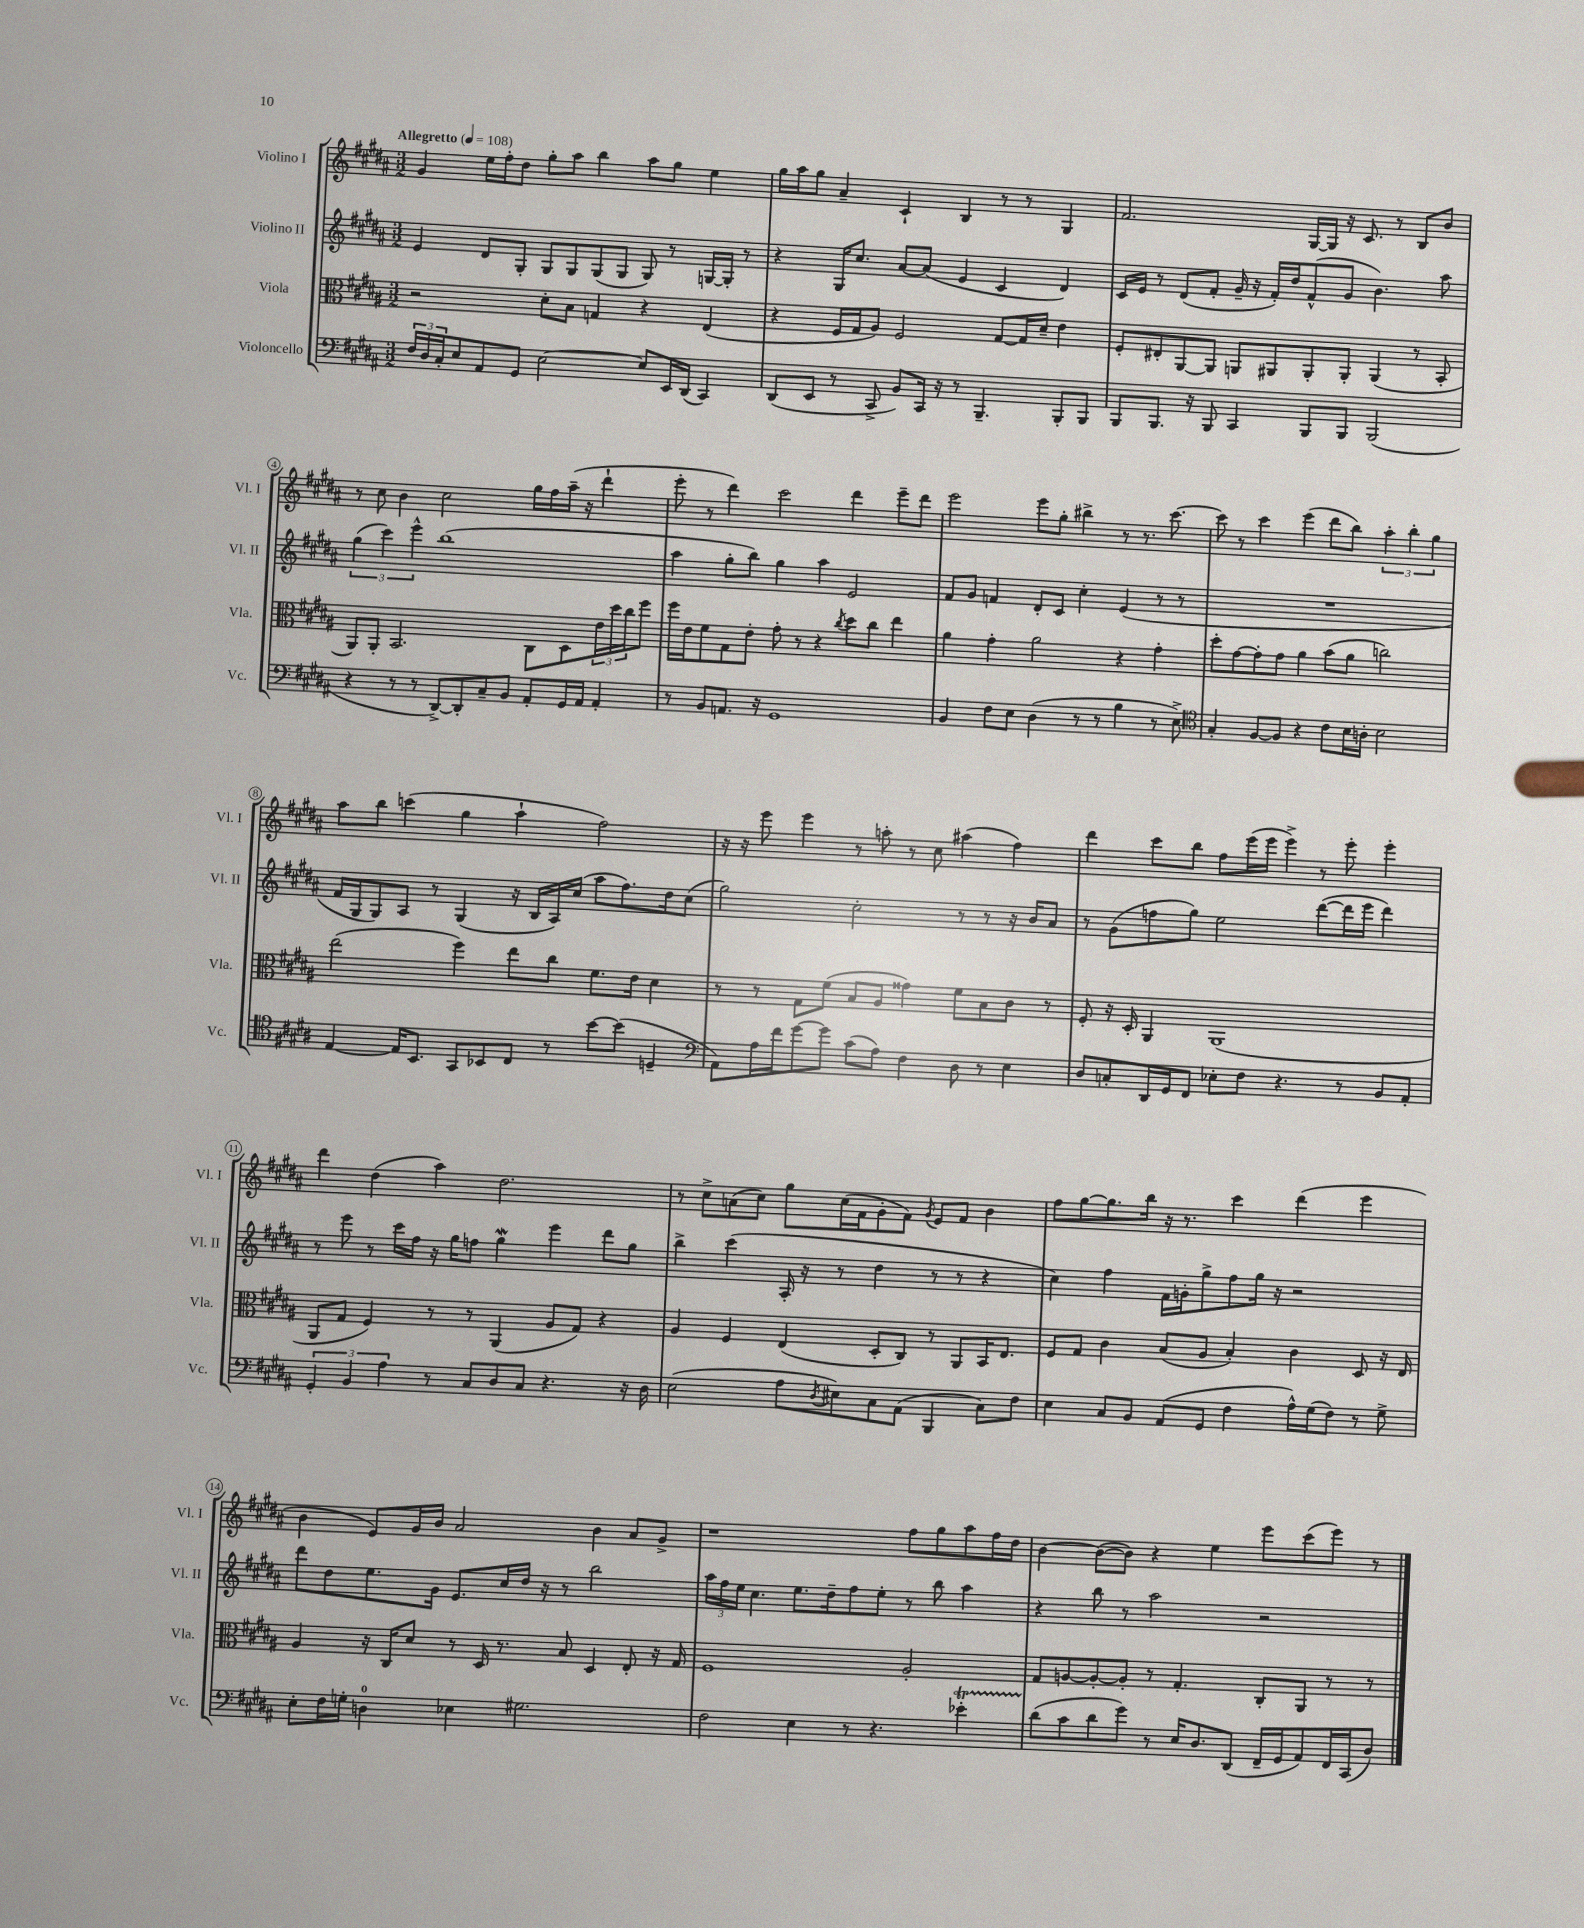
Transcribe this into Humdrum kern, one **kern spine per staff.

**kern	**kern	**kern	**kern
*part4	*part3	*part2	*part1
*staff4	*staff3	*staff2	*staff1
*I"Violoncello	*I"Viola	*I"Violino II	*I"Violino I
*I'Vc.	*I'Vla.	*I'Vl. II	*I'Vl. I
*clefF4	*clefC3	*clefG2	*clefG2
*k[f#c#g#d#a#]	*k[f#c#g#d#a#]	*k[f#c#g#d#a#]	*k[f#c#g#d#a#]
*M3/2	*M3/2	*M3/2	*M3/2
*MM108	*MM108	*MM108	*MM108
=1	=1	=1	=1
!	!	!	!LO:TX:a:B:t=Allegretto
24F#/LL	2r	4e/	4g#/
24D#/	.	.	.
24C#'/J	.	.	.
8E/	.	.	.
8AA#/	.	8d#/L	16ee\LL
.	.	.	16ff#'\J
8GG#/J	.	8G#'/J	8dd#\J
[2E\	8d#'\L	8G#/L	8gg#'\L
.	8B\J	8G#/	8aa#\J
.	4Gn/	(8G#/	4bb\
.	.	8G#/J	.
8E/L]	4r	8G#/)	8aa#\L
16EE/L	.	8r	8gg#\J
(16DD#/JJ	.	.	.
4CC#/)	(4E/	[16Gn/LL	4ee\
.	.	16G'/JJ]	.
.	.	8r	.
=2	=2	=2	=2
(8DD#/L	4r	4r	16gg#\LL
.	.	.	16aa#\J
8EE/J	.	.	8gg#\J
8r	16F#/LL	16G#/KL	4a#~/
.	16G#/J	8.cc#/J	.
8CC#^/	8A#/J)	.	.
8BB/L)	2F#/	[8a#/L	4c#`/
16CC#/Jk	.	(8a#/J]	.
16r	.	.	.
8r	.	4e/	4B/
4.BBB~/	.	.	.
.	[8G#/L	4c#/	8r
.	16G#/L]	.	8r
.	16d#~/JJ	.	.
8BBB'/L	4e\	4d#/)	4G#/
8BBB/J	.	.	.
=3	=3	=3	=3
8BBB/L	8F#'/L	16c#/LL	2.f#/
.	.	16e/JJ	.
8.BBB/J	8E#X'/	8r	.
.	[8AA#/	(8d#/L	.
16r	.	.	.
8BBB/	8AA#/J]	8f#'/J	.
4CC#/	8AAn/L	16g#~/	.
.	.	16r	.
.	8AA#X/	16f#'/LL)	.
.	.	16dd#/J	.
8BBB/L	8AA#'/	(8f#^^/	[16G#/LL
.	.	.	16G#/JJ]
8BBB/J	8AA#'/J	8g#/J	16r
.	.	.	8.c#/
(2BBB/	(4AA#/	4.b\)	.
.	.	.	8r
.	8r	.	8B/L
.	8BB'/	8aa#\	8b/J
!!LO:LB:g=z
=4	=4	=4	=4
4r	8AA#/L)	(6gg#\	8r
.	8AA#'/J	.	8cc#\
.	.	6ccc#\)	.
8r	2.BB/	.	4b\
.	.	6eee^^\	.
8r	.	.	.
[8DD#^/L)	.	(1bb	2cc#\
8DD#'/]	.	.	.
8C#~/	.	.	.
8BB/J	.	.	.
8AA#'/L	8C#\L	.	16gg#\LL
.	.	.	16ff#\
16GG#/L	8D#\	.	(16aa#~\JJ
16AA#/JJ	.	.	16r
4AA#'/	24e\L	.	4ddd#`\
.	24dd#\	.	.
.	24cc#\J	.	.
.	8ff#\J	.	.
=5	=5	=5	=5
8r	16ff#\LL	4aa#\	8eee'\
.	16e\J	.	.
8BB/L	8f#\	.	8r
8.AAn/J	8G#\	8gg#'\L	4ddd#\)
.	8e'\J	8bb\J)	.
16r	.	.	.
1GG#	8g#'\	4gg#\	2ccc#\
.	8r	.	.
.	4r	4aa#\	.
.	8qcc#/	.	.
.	8dd#\L	2e/	4ddd#\
.	8cc#\J	.	.
.	4ee\	.	8eee~\L
.	.	.	8ddd#\J
=6	=6	=6	=6
4BB/	4a#\	8f#/L	2eee\
.	.	8g#/J	.
8F#\L	4g#'\	4fn/	.
8E\J	.	.	.
(4D#\	2a#\	8d#'/L	8eee\L
.	.	8c#/J	8gg#'\J
8r	.	4cc#'\	4bb#X^\
8r	.	.	.
4B\	4r	(4e/	8r
.	.	.	8.r
8r	4g#'\	8r	.
.	.	.	[8.ccc#\
8E^\)	.	8r	.
=7	=7	=7	=7
*clefC4	*	*	*
4G#'/	8dd#'\L	1.r	8ccc#\]
.	[8g#\	.	8r
[8F#/L	8g#'\]	.	4ccc#\
8F#/J]	8g#\J	.	.
4r	4a#\	.	(4eee\
8c#\L	(8b\L	.	8ddd#\L
16B\L	8a#\J	.	8bb\J)
16An'\JJ	.	.	.
2B\	2ccn\)	.	6aa#'\
.	.	.	6bb'\
.	.	.	6gg#\
!!LO:LB:g=z
=8	=8	=8	=8
[4E/	(2ee\	16f#/LL	8aa#\L
.	.	16G#/J	.
.	.	8G#/)	8bb\J
16E/KL]	.	8A#/J	(4cccn\
8.BB/J	.	.	.
.	.	8r	.
8GG#/L	4ff#\)	(4G#/	4gg#\
8BB-X/	.	.	.
8C#/J	8ee\L	16r	4aa#`\
.	.	16B/LL	.
8r	8cc#\J	16A#/)	.
.	.	(16cc#/JJ	.
[8b\L	8.f#\L	8aa#\L	2ff#\)
(8b\J]	.	8.ff#\)	.
.	16e\Jk	.	.
4Dn~/	4d#\	.	.
.	.	16dd#\k	.
.	.	(8cc#\J	.
=9	=9	=9	=9
*clefF4	*	*	*
8AA#\L)	8r	2gg#\)	16r
.	.	.	16r
16A#\L	8r	.	8eee\
16f#\J	.	.	.
[8g#\	8G#\L	.	4eee\
8g#\J]	(8f#\J	.	.
(8c#\L	8B/L	2cc#'\	8r
8A#\J)	8A#/J	.	8aan'\
4F#\	4g##X\)	.	8r
.	.	.	8cc#\
8D#\	8f#\L	8r	(4aa#X\
8r	8B\	8r	.
4E\	8c#\J	16r	4ff#\)
.	.	16b/KL	.
.	8r	8a#/J	.
=10	=10	=10	=10
8D#/L	8F#'/	8r	4ddd#\
8Cn'/	16r	(8g#\L	.
.	16D#'/	.	.
16DD#/L	4AA#/	8ffn\	8ccc#\L
16GG#/J	.	.	.
8FF#/J	.	8gg#\J)	8bb\J
8E-X'\L	(1AA#	2ee\	8ff#\L
8F#\J	.	.	(16eee\L
.	.	.	16eee\JJ
4.r	.	.	4eee^\)
.	.	([8ddd#\L	8r
8r	.	16ddd#\L]	8eee'\
.	.	16eee\JJ	.
8BB/L	.	4ddd#\)	4eee'\
8AA#'/J	.	.	.
!!LO:LB:g=z
=11	=11	=11	=11
6GG#'/	8AA#/L	8r	4ddd#\
.	8G#/J	8eee\	.
6BB/	.	.	.
.	4F#/)	8r	(4dd#\
6A#\	.	.	.
.	.	16ccc#\LL	.
.	.	16ff#\JJ	.
8r	8r	16r	4aa#\)
.	.	16gg#\KL	.
8C#/L	8r	8ffn\J	.
8D#/	(4AA#/	4gg#W\	2.dd#\
8C#/J	.	.	.
4.r	8A#/L	4eee\	.
.	8G#/J)	.	.
.	4r	8ddd#\L	.
16r	.	8gg#\J	.
16D#\	.	.	.
=12	=12	=12	=12
(2E\	4A#/	4bb^\	8r
.	.	.	8cc#^\L
.	4F#/	(4ccc#\	(8an\
.	.	.	8cc#\J)
8A#\L	(4E/	16A#'/	8gg#\L
.	.	16r	.
8qD#/	.	.	.
8E#X\)	.	8r	(16cc#\L
.	.	.	16f#\J
8C#\	8D#'/L	4dd#\	8g#'\
(8AA#\J	8C#/J)	.	8f#\J)
.	.	.	8qg#/
4BBB/	8r	8r	8e/L
.	8AA#/L	8r	8f#/J
8C#\L)	16BB/K	4r	4b\
.	8.E/J	.	.
8F#\J	.	.	.
=13	=13	=13	=13
4E\	8F#/L	4cc#\)	8ff#\L
.	8G#/J	.	[8gg#\
8C#/L	4c#\	4ff#\	8.gg#\]
8BB/J	.	.	.
.	.	.	16bb\Jk
(8AA#/L	(8B/L	16f#\LL	16r
.	.	16gn'\J	8.r
8GG#/J	8A#/J	8gg#^\	.
4F#\	4B'/)	8ff#\	4ccc#\
.	.	16gg#\Jk	.
.	.	16r	.
16A#^^\LL)	4c#\	2r	(4ddd#\
(16G#\J	.	.	.
8F#\J)	.	.	.
8r	8D#/	.	4eee\
8G#^\	16r	.	.
.	16E/	.	.
!!LO:LB:g=z
=14	=14	=14	=14
8E'\L	4A#/	8ddd#\L	4b\
16F#\L	.	8dd#\	.
16Gn'\JJ	.	.	.
4Dn\	16r	8.ee\	8e/L)
.	16C#/KL	.	.
.	8d#/J	.	16g#/L
.	.	16g#\Jk	16b/JJ
4E-X\	8r	8.e/L	2a#/
.	16D#/	.	.
.	8.r	16cc#/L	.
2.G#X\	.	16dd#/JJ	.
.	.	16r	.
.	8B/	8r	.
.	4D#/	2bb\	4b\
.	8E'/	.	8a#/L
.	16r	.	8g#^/J
.	16G#/	.	.
=15	=15	=15	=15
2F#\	1F#	24aa#\LL	1r
.	.	24ff#\	.
.	.	24ee\JJ	.
.	.	4.cc#\	.
4E\	.	8.ee\L	.
.	.	16dd#~\k	.
8r	.	8ff#\	.
4.r	.	8ee'\J	.
.	2A#'/	8r	8ff#\L
.	.	8bb\	8gg#\
4e-XT'\	.	4aa#\	8aa#\
.	.	.	16ff#\L
.	.	.	16dd#\JJ
=16	=16	=16	=16
(8d#\L	8G#/L	4r	[4b\
8c#\	[8An/	.	.
8d#\	8A'/_	8bb\	(8b\L_
8g#\J)	8A'/J]	8r	8b\J])
8r	8r	2aa#\	4r
16E/KL	4.G#'/	.	.
8.D#/	.	.	.
.	.	.	4ee\
(8DD#/J	.	.	.
16FF#~/LL	8C#'/L	2r	8eee\L
16GG#/J	.	.	.
8AA#/)	8AA#/J	.	(8ccc#\
16FF#/L	8r	.	8eee\J)
(16CC#/J	.	.	.
8D#/J)	8r	.	8r
==	==	==	==
*-	*-	*-	*-
